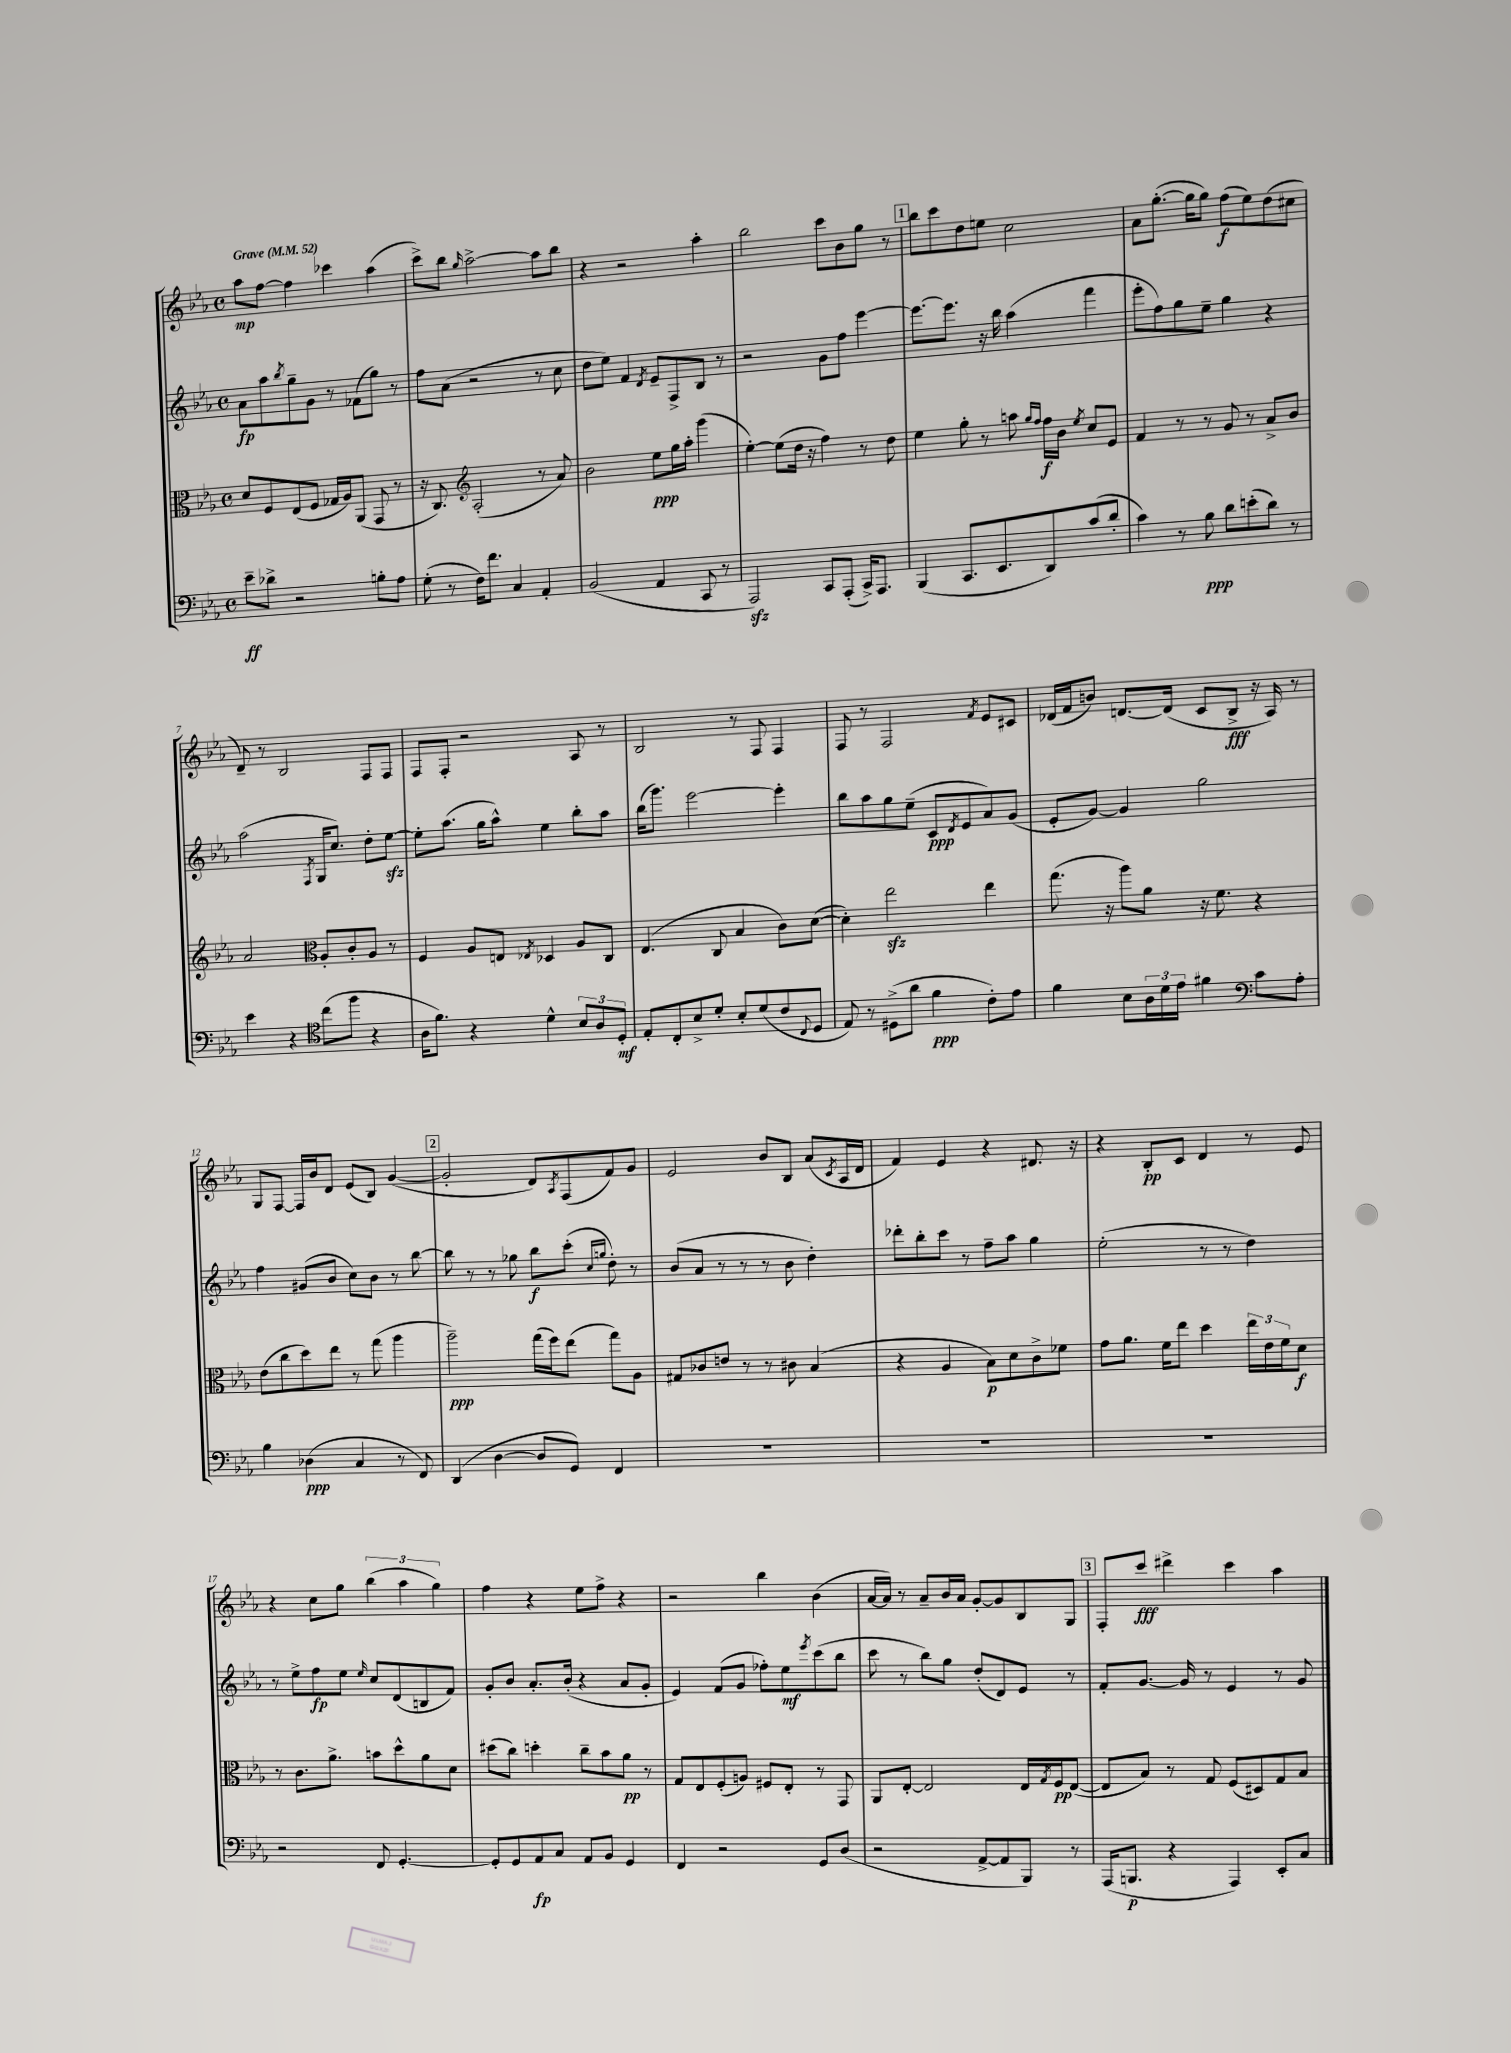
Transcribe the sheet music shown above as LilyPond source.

<<
\new StaffGroup <<
\new Staff = "s0" {
    \clef treble \key ees \major \defaultTimeSignature \time 4/4 \tempo "Grave" 4 = 52
    aes''8\mp f''8~ f''4 ces'''4 aes''4( |
    c'''8->) bes''8 \grace { g''16 } aes''2~-> aes''8 bes''8 |
    r4 r2 aes''4-. |
    bes''2 c'''8 bes'8 g''8 r8 |
    \mark \markup { \box "1" } bes''8 c'''8 d''8 e''8 c''2 |
    aes'8 g''8.~-.( g''16 g''8) f''8\f( ees''8) d''8( cis''8 |
    d'8--) r8 bes2 f8 f8 |
    f8 f8-. r2 aes8 r8 |
    bes2 r8 f8 f4 |
    f8 r8 f2 \acciaccatura { f'8 } ees'8 cis'8 |
    des'16( f'16 b'8) d'8.~ d'16( c'8 bes8->\fff r16 aes16) r8 |
    g8 f8~ f16 bes'16 d'8 ees'8( bes8) g'4~( |
    \mark \markup { \box "2" } g'2-. d'8) \acciaccatura { aes8 } f8( f'8) g'8 |
    ees'2 bes'8 bes8 aes'8( \acciaccatura { c'8 } aes16 d'16 |
    f'4) ees'4 r4 dis'8. r16 |
    r4 bes8-.\pp c'8 d'4 r8 ees'8 |
    r4 c''8 g''8 \tuplet 3/2 { bes''4( aes''4 g''4) } |
    f''4 r4 ees''8 f''8-> r4 |
    r2 bes''4 bes'4( |
    aes'16~ aes'16) r8 aes'8-- bes'16 aes'16 g'8~-. g'8 bes8 g8 |
    \mark \markup { \box "3" } f8-. c'''8\fff dis'''4-> c'''4 aes''4 \bar "|." |
}
\new Staff = "s1" {
    \clef treble \key ees \major \defaultTimeSignature \time 4/4
    aes'8\fp aes''8 \acciaccatura { bes''8 } g''8-- g'8 r8 fes'8( g''8) r8 |
    f''8 aes'8( r2 r8 c''8 |
    d''8 ees''8) f'4 \acciaccatura { d'8 } ees'8-- f8-> bes8 r8 |
    r2 g'8 f''8 ees'''4~ |
    \mark \markup { \box "1" } ees'''8.~ ees'''8. r16 bes''16 aes''4( f'''4 |
    ees'''8-. f''8) g''8 ees''8-- g''4 r4 |
    aes''2( \acciaccatura { f8 } g16 c''8.) d''8-. ees''8~\sfz |
    ees''8-. aes''8.( g''16 aes''8-^) ees''4 bes''8-. aes''8 |
    bes''16( g'''8.) ees'''2~ ees'''4-. |
    bes''8 aes''8 g''8 ees''8--( c'8\ppp \acciaccatura { d'8 } ees'8 aes'8) g'8( |
    ees'8-. g'8~) g'4 g''2 |
    f''4 gis'8( bes'8 c''8) bes'8 r8 bes''8~ |
    \mark \markup { \box "2" } bes''8 r8 r8 ges''8 bes''8\f c'''8-.( \grace { c''16 g''16 } d''8-.) r8 |
    bes'8( aes'8 r8 r8 r8 bes'8 d''4-.) |
    des'''8-. bes''8-. c'''8 r8 f''8-- aes''8 g''4 |
    ees''2-.( r8 r8 d''4) |
    r8 ees''8-> f''8\fp ees''8 \grace { ees''16 } c''8 d'8( b8 f'8) |
    g'8-. bes'8 aes'8.-. bes'16-.( r4 aes'8 g'8-. |
    ees'4) f'8( g'8 fes''8-.) ees''8\mf \acciaccatura { ees'''8 } c'''8( bes''8 |
    c'''8 r8 bes''8) g''8 d''8-.( d'8) ees'8 r8 |
    \mark \markup { \box "3" } f'8-. g'8.~ g'16 r8 ees'4 r8 g'8 \bar "|." |
}
\new Staff = "s2" {
    \clef alto \key ees \major \defaultTimeSignature \time 4/4
    d'8 f8 ees8( f8 ges16 aes16) aes,8( g,8 r8 |
    r16 c8.) \clef treble aes2-.( r8 aes'8) |
    bes'2 ees''8\ppp g''16 aes''16-. g'''4( |
    ees''4~-.) ees''8( d''16 r16 f''4) r8 d''8 |
    \mark \markup { \box "1" } ees''4 g''8-. r8 a''8 \grace { g''16 f''16 } f''16\f bes'16 \acciaccatura { ees''8 } c''8 ees'8 |
    f'4 r8 r8 g'8 r8 aes'8-> bes'8 |
    aes'2 \clef alto aes8-. c'8-. aes8 r8 |
    f4 aes8 e8 \acciaccatura { ees8 } des4 aes8 c8 |
    ees4.( c8 bes4 c'8) d'8~( |
    d'4-.) ees''2\sfz ees''4 |
    g''8.( r16 aes''8) aes'8 r16 f'8. r4 |
    ees'8( c''8 d''8) ees''8 r8 g''8( aes''4 |
    \mark \markup { \box "2" } aes''2--\ppp) g''16( f''16) ees''8( g''8) aes8 |
    gis8 ces'8 e'8 r8 r8 cis'8 bes4( |
    r4 aes4 bes8\p) d'8 c'8-> fes'8 |
    g'8 aes'8. f'16 ees''8 d''4 \tuplet 3/2 { ees''16 ees'16 f'16 } d'8\f |
    r8 c'8. aes'8.-> b'8 d''8-^ aes'8 d'8 |
    dis''8( c''8) d''4-. c''8-- bes'8 aes'8\pp r8 |
    g8 ees8 f8-.( a8) fis8 ees8-. r8 g,8 |
    aes,8 ees8~-. ees2 ees16 \acciaccatura { g8 } f16\pp ees8~( |
    \mark \markup { \box "3" } ees8 bes8) r8 g8 f8( dis8) g8 bes8 \bar "|." |
}
\new Staff = "s3" {
    \clef bass \key ees \major \defaultTimeSignature \time 4/4
    ees'8--\ff des'8-> r2 b8-. aes8 |
    g8-.( r8 f16) f'8. c4 aes,4-. |
    bes,2( aes,4 c,8 r8 |
    aes,,2\sfz) c,8 aes,,8-.( c,16->) aes,,8. |
    \mark \markup { \box "1" } bes,,4( c,8. ees,8. d,8) c'8( d'8-. |
    c'4) r8 bes8\ppp d'8 e'8-.( d'8) r8 |
    ees'4 r4 \clef tenor c''8( f''8 r4 |
    aes16 f'8.) r4 d'4-^ \tuplet 3/2 { bes8 aes8 d8-.\mf } |
    ees8-. c8-. bes8-> d'8-. bes8-. d'8( c'8 \appoggiatura { c8 } d8 |
    ees8) r8 dis8->( aes'8 f'4\ppp c'8-.) ees'8 |
    f'4 bes8 \tuplet 3/2 { aes16 d'16 ees'16 } fis'4 \clef bass c'8 aes8-. |
    bes4 des4\ppp( c4 r8 f,8) |
    \mark \markup { \box "2" } d,4( d4~ d8 g,8) f,4 |
    R1 |
    R1 |
    R1 |
    r2 f,8 g,4.~-. |
    g,8-. g,8 aes,8\fp c8 aes,8 bes,8 g,4 |
    f,4 r2 g,8 d8( |
    r2 aes,8~-> aes,8 bes,,8) r8 |
    \mark \markup { \box "3" } aes,,16( b,,8.\p r4 aes,,4) ees,8-. c8 \bar "|." |
}
>>
>>
